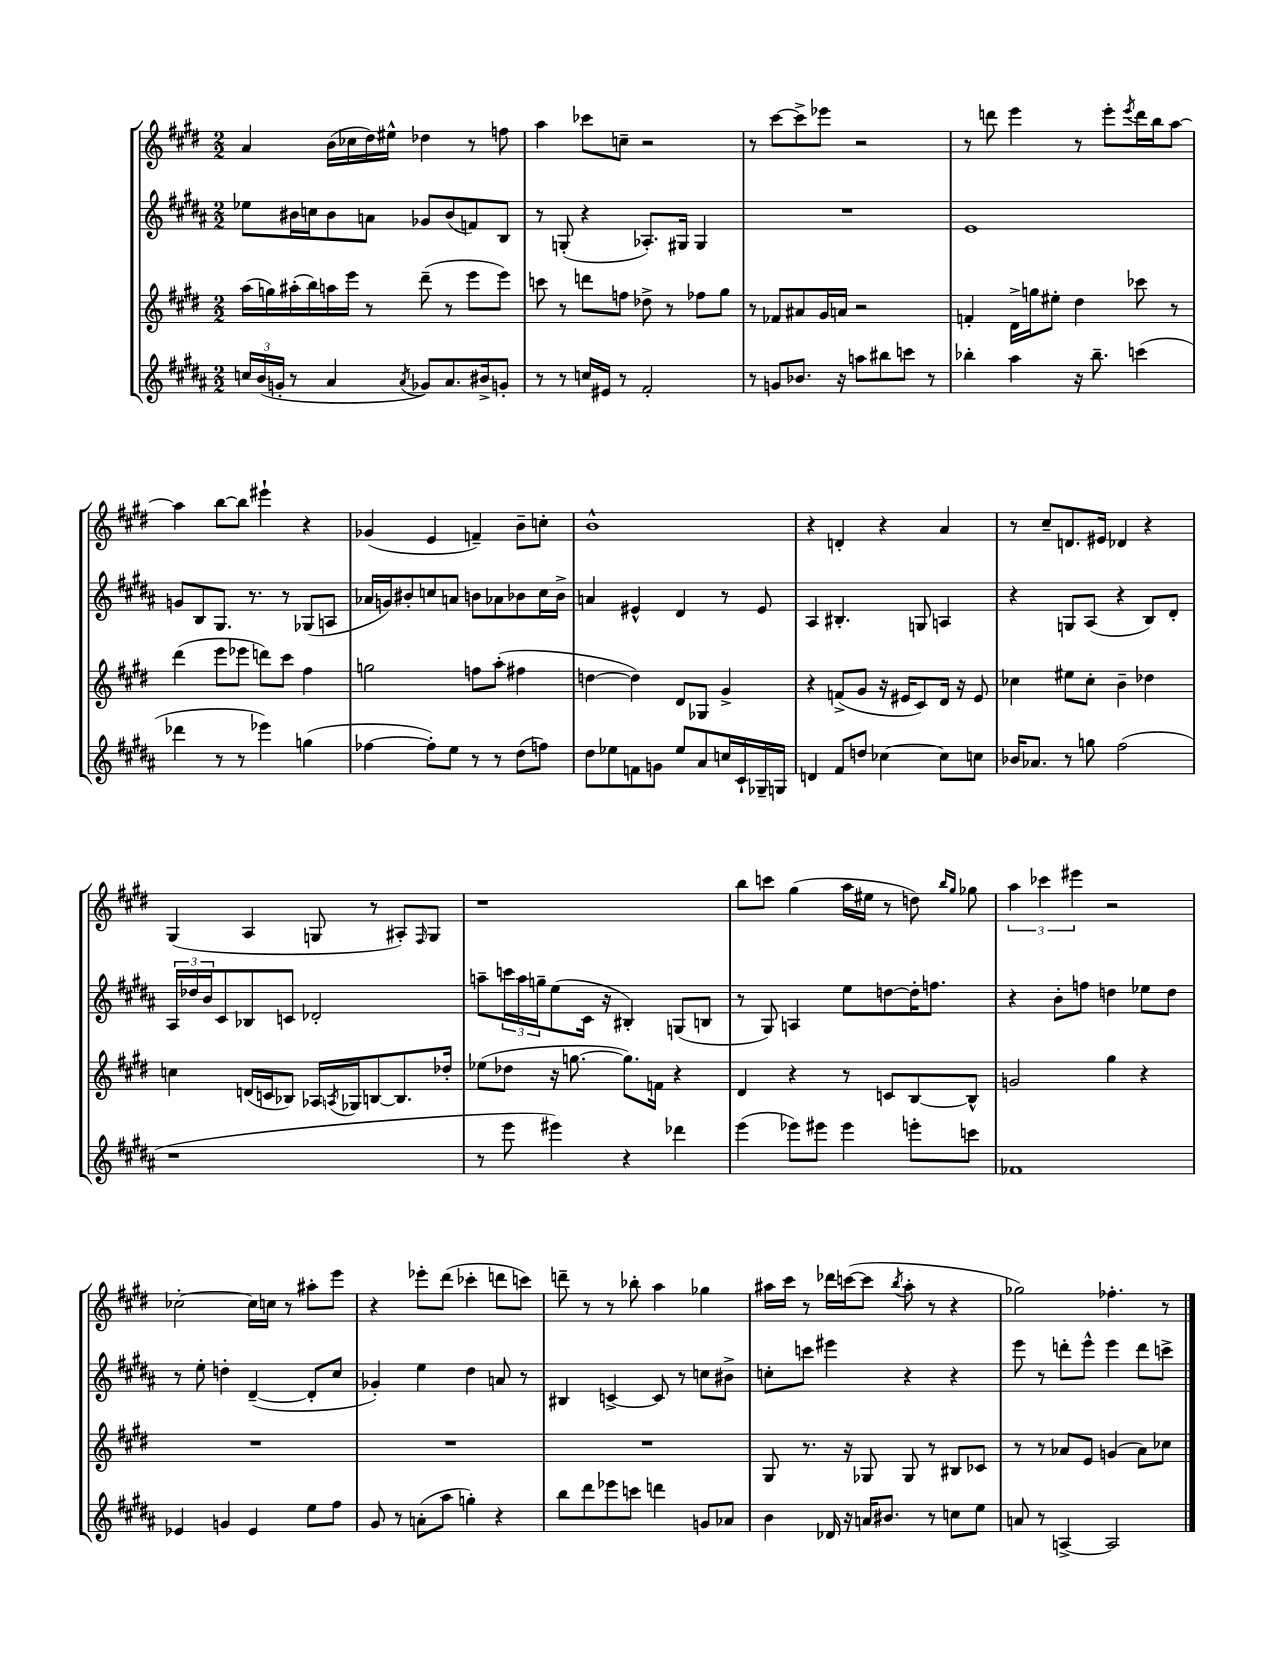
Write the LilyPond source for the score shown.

<<
\new StaffGroup <<
\new Staff = "s0" {
    \clef treble \key e \major \numericTimeSignature \time 2/2
    a'4 b'16( ces''16 dis''16) eis''16-^ des''4 r8 f''8 |
    a''4 ces'''8 c''8-- r2 |
    r8 cis'''8~ cis'''8-> ees'''8 r2 |
    r8 d'''8 e'''4 r8 e'''8-. \acciaccatura { e'''8 } d'''16 b''16 a''8~ |
    a''4 b''8~ b''8 eis'''4-! r4 |
    ges'4( e'4 f'4--) b'8-- c''8-. |
    b'1-^ |
    r4 d'4-. r4 a'4 |
    r8 cis''8-- d'8. eis'16 des'4 r4 |
    gis4( a4 g8 r8 ais8-.) \grace { fis16 } g8 |
    r1 |
    b''8 c'''8 gis''4( a''16 eis''16 r8 d''8) \grace { b''16 gis''16 } ges''8 |
    \tuplet 3/2 { a''4 ces'''4 eis'''4 } r2 |
    ces''2~-. ces''16 c''16 r8 ais''8-. e'''8 |
    r4 ees'''8-. dis'''8( ces'''4-. d'''8 c'''8) |
    d'''8-- r8 r8 bes''8-. a''4 ges''4 |
    ais''16 cis'''16 r8 des'''16 c'''16~( c'''8 \acciaccatura { b''8 } ais''8-. r8 r4 |
    ges''2) fes''4.-. r8 \bar "|." |
}
\new Staff = "s1" {
    \clef treble \key b \major \numericTimeSignature \time 2/2
    ees''8 bis'16 c''16 bis'8 a'8 ges'8 bis'8( f'8) b8 |
    r8 g8-.( r4 aes8.-.) gis16 gis4 |
    R1 |
    e'1 |
    g'8 b8 gis8. r8. r8 ges8( a8 |
    aes'16 g'16) bis'8-. c''8 a'8 b'8 aes'8 bes'8 c''16 bes'16-> |
    a'4 eis'4-^ dis'4 r8 eis'8 |
    ais4 bis4.-. g8 a4 |
    r4 g8 ais8( r4 b8) dis'8-. |
    \tuplet 3/2 { ais16 des''16 b'16 } cis'8 bes8 c'8 des'2-. |
    a''8-- \tuplet 3/2 { c'''16 a''16 g''16-- } e''8( cis'16 r16 bis4-.) g8( b8 |
    r8 gis8) a4 e''8 d''8~ d''16-. f''8. |
    r4 b'8-. f''8 d''4 ees''8 d''8 |
    r8 e''8-. d''4-. dis'4~--( dis'8-. cis''8 |
    ges'4-.) e''4 dis''4 a'8 r8 |
    bis4 c'4~-> c'8 r8 c''8 bis'8-> |
    c''8-. c'''8 eis'''4 r4 r4 |
    e'''8 r8 d'''8-. e'''8-^ e'''4 d'''8 c'''8-> \bar "|." |
}
\new Staff = "s2" {
    \clef treble \key e \major \numericTimeSignature \time 2/2
    a''16( g''16) ais''16-.( b''16) a''16 e'''16 r8 dis'''8--( r8 e'''8 e'''8) |
    c'''8 r8 d'''8 f''8 des''8-> r8 fes''8 gis''8 |
    r8 fes'8 ais'8 gis'16 a'16 r2 |
    f'4-. dis'16-> g''16 eis''8-. dis''4 ces'''8 r8 |
    dis'''4( e'''8 ees'''8 d'''8) cis'''8 fis''4 |
    g''2 f''8 a''8-.( fis''4 |
    d''4~ d''4) dis'8 ges8 gis'4-> |
    r4 f'8->( gis'8 r16 eis'16 cis'8) dis'16 r16 eis'8 |
    ces''4 eis''8 ces''8-. b'4-- des''4 |
    c''4 d'16( c'16 bes8) aes16 \acciaccatura { a8 } ges16 b8~ b8. des''16-. |
    ees''8( des''8 r16 g''8.~ g''8.) f'16 r4 |
    dis'4 r4 r8 c'8 b8~ b8-^ |
    g'2 gis''4 r4 |
    R1 |
    R1 |
    R1 |
    gis8 r8. r16 ges8 ges8 r8 bis8 ces'8 |
    r8 r8 aes'8 e'8 g'4( aes'8) ces''8 \bar "|." |
}
\new Staff = "s3" {
    \clef treble \key b \major \numericTimeSignature \time 2/2
    \tuplet 3/2 { c''16 b'16( g'16-. } r8 ais'4 \acciaccatura { ais'8 } ges'8) ais'8. bis'16-> g'8-. |
    r8 r8 c''16 eis'16 r8 fis'2-. |
    r8 g'8 bes'8. r16 a''8 bis''8 c'''8 r8 |
    bes''4-. ais''4 r16 bes''8.-- c'''4( |
    des'''4 r8 r8 ees'''4) g''4( |
    fes''4~ fes''8-.) e''8 r8 r8 dis''8( f''8) |
    dis''8 ees''8 f'8 g'8 ees''8 ais'8 c''16 cis'16-! ges16-- g16 |
    d'4 fis'8 d''8 ces''4~ ces''8 c''8 |
    bes'16 aes'8. r8 g''8 fis''2( |
    r1 |
    r8 e'''8 eis'''4) r4 des'''4 |
    e'''4( ees'''8) eis'''8 eis'''4 e'''8-. c'''8 |
    fes'1 |
    ees'4 g'4 ees'4 e''8 fis''8 |
    gis'8 r8 a'8-.( ais''8 g''4-.) r4 |
    b''8 dis'''8 ees'''8 c'''8 d'''4 g'8 aes'8 |
    b'4 des'16 r16 a'16 bis'8. r8 c''8 e''8 |
    a'8 r8 a4~-> a2 \bar "|." |
}
>>
>>
\layout { \context { \Score \remove "Bar_number_engraver" } }
